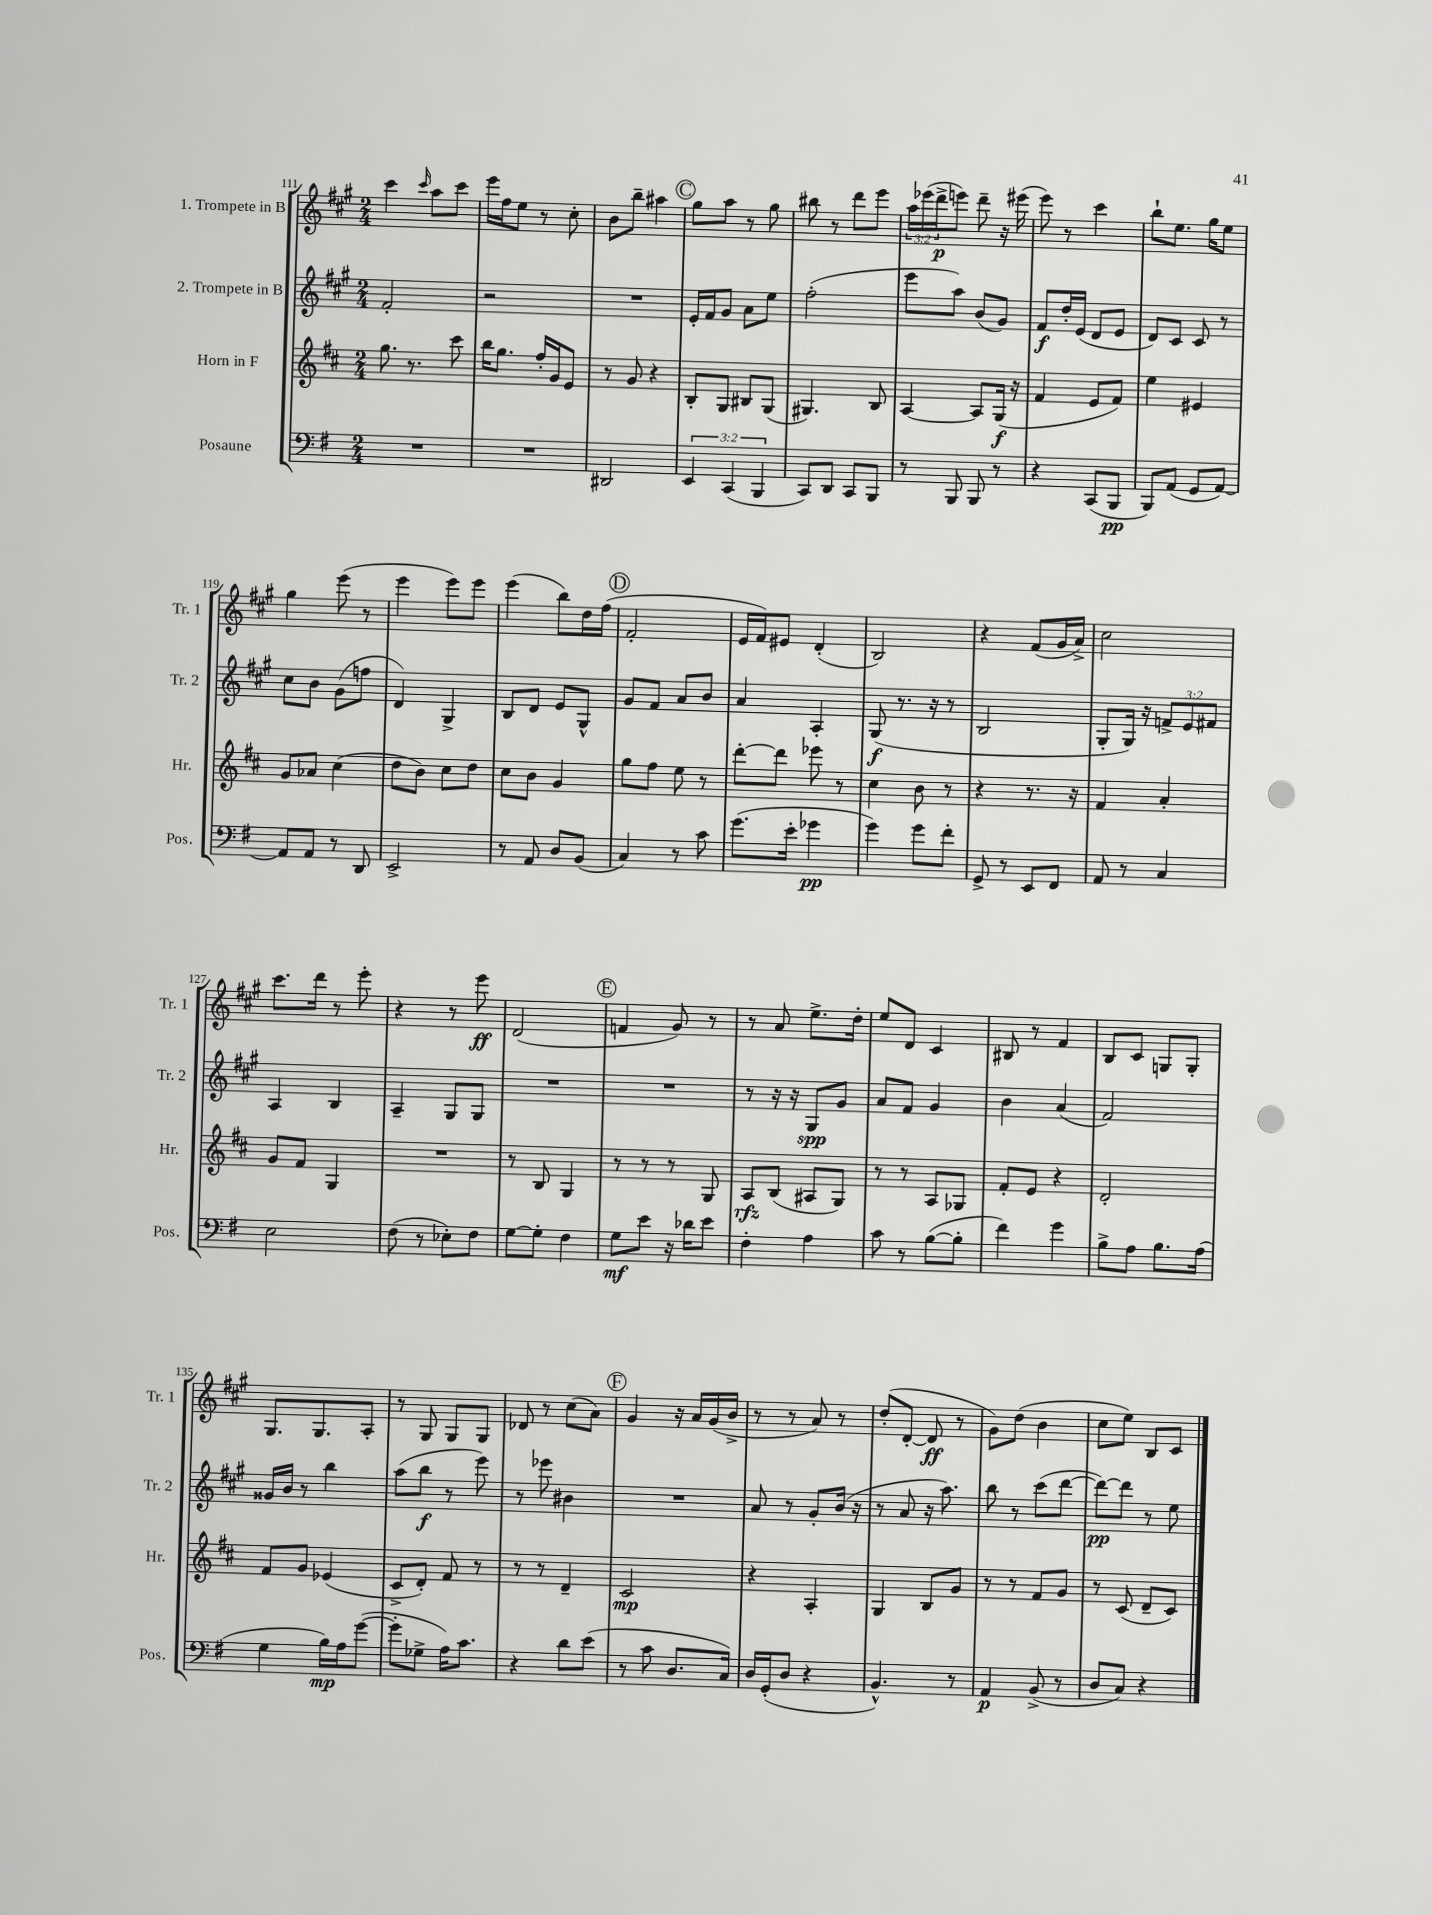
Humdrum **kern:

**kern	**kern	**kern	**kern
*staff4	*staff3	*staff2	*staff1
*clefF4	*clefG2	*clefG2	*clefG2
*k[f#]	*k[f#c#]	*k[f#c#g#]	*k[f#c#g#]
*M2/4	*M2/4	*M2/4	*M2/4
2r	8.gg	2f#'	4ccc#
.	8.r	.	.
.	.	.	16qqccc#
.	.	.	8aa
.	8ccc#	.	8ccc#
=	=	=	=
2r	16bb	2r	16eee
.	8.gg	.	16ff#
.	.	.	8ee
.	16ff#'	.	8r
.	16g	.	.
.	8e	.	8cc#'
=	=	=	=
2DD#	8r	2r	8b
.	8g	.	8bb~
.	4r	.	4aa#
=	=	=	=
6EE	8B'	16e'	8gg#
.	.	16f#	.
.	8G	8g#	8aa
(6CC	.	.	.
.	8B#	8a	8r
6BBB	.	.	.
.	(8G	8ee	8gg#
=	=	=	=
8CC)	4.G#)	(2ff#'	8bb#
8DD	.	.	8r
8CC	.	.	8ddd
8BBB	8B	.	8eee
=	=	=	=
8r	[4A	8eee	24aa
.	.	.	(24eee-
.	.	.	24ddd^
8BBB	.	8aa)	8eee)
8BBB	8A]	(8b	8ddd~
8r	(16G	8g#)	16r
.	16r	.	(16eee#
=	=	=	=
4r	4f#	8f#	8eee)
.	.	16dd'	8r
.	.	(16e	.
(8CC	8e	8d	4ccc#
8BBB	8f#)	8e	.
=	=	=	=
8BBB)	4ee	8d)	8bb`
(8AA	.	8c#	8.ee
8GG	4e#	8c#	.
.	.	.	16gg#
[8AA)	.	8r	8ee
=	=	=	=
8AA]	8g	8cc#	4gg#
8AA	8a-	8b	.
8r	(4cc#	(8g#	(8eee
8DD	.	8ff	8r
=	=	=	=
2EE^	8dd	4d)	4eee
.	8b)	.	.
.	8cc#	4G#^	8eee)
.	8dd	.	8eee
=	=	=	=
8r	8cc#	8B	(4eee
8AA	8b	8d	.
8D	4g	8e	8bb)
(8BB	.	8G#^^	16dd
.	.	.	(16ff#
=	=	=	=
4C)	8gg	8g#	2f#'
.	8ff#	8f#	.
8r	8ee	8a	.
8c	8r	8b	.
=	=	=	=
(8.g	[8ddd'	4a	16e
.	.	.	16f#)
.	8ddd]	.	8e#
16e'	.	.	.
4g-	8eee-	4A'	(4d'
.	8r	.	.
=	=	=	=
4g)	4cc#	(8G#	2B)
.	.	8.r	.
8g	8b	.	.
.	.	16r	.
8f#'	8r	8r	.
=	=	=	=
8GG^	4r	2B	4r
8r	.	.	.
8EE	8.r	.	(8f#
8FF#	.	.	16g#
.	16r	.	16a^)
=	=	=	=
8AA	4f#	8G#'	2cc#
8r	.	16G#)	.
.	.	16r	.
4C	4a'	12f^	.
.	.	12e	.
.	.	12f#	.
=	=	=	=
2E	8g	4A	8.ccc#
.	8f#	.	.
.	.	.	16ddd
.	4G	4B	8r
.	.	.	8eee'
=	=	=	=
(8F#	2r	4A~	4r
8r	.	.	.
8E-')	.	8G#	8r
8F#	.	8G#	8eee
=	=	=	=
[8G	8r	2r	(2d
8G']	8B	.	.
4F#	4G	.	.
=	=	=	=
8G	8r	2r	4f
8e	8r	.	.
16r	8r	.	8g#)
16d-	.	.	.
8e	8G	.	8r
=	=	=	=
4F#'	8A	8r	8r
.	(8B	16r	8a
.	.	16r	.
4A	8A#	8G#	8.ee^
.	8G)	8g#	.
.	.	.	16dd'
=	=	=	=
8c	8r	8a	8ee
8r	8r	8f#	8d
([8B	8A	4g#	4c#
8B']	8G-	.	.
=	=	=	=
4f#)	8f#'	4b	8B#
.	8e	.	8r
4g	4r	(4a	4f#
=	=	=	=
8B^	2d'	2f#)	8B
8A	.	.	8c#
8.B	.	.	8G
.	.	.	8G'
(16A	.	.	.
=	=	=	=
4G	8f#	16g##	8.G#
.	.	16b	.
.	8g	8r	.
.	.	.	8.G#
16B)	(4e-	4bb	.
16A	.	.	.
([8g	.	.	8A'
=	=	=	=
8g']	8c#^	(8aa	8r
8G-^	8d')	8bb	8G#
16A)	8f#	8r	8G#
8.c	.	.	.
.	8r	8eee)	8G#
=	=	=	=
4r	8r	8r	8d-
.	8r	8eee-	8r
8d	4d~	4b#	(8cc#
(8e	.	.	8a)
=	=	=	=
8r	2c#	2r	4g#
8c	.	.	.
8.D	.	.	16r
.	.	.	16a
.	.	.	(16g#
16C)	.	.	16b^
=	=	=	=
16D	4r	8a	8r
(16GG'	.	.	.
8D	.	8r	8r
4r	4A'	8g#'	8a)
.	.	(16b	8r
.	.	16r	.
=	=	=	=
4.BB^^)	4G	8r	(8dd'
.	.	8a	[8d'
.	8B	16r	8d]
.	.	8.aa)	.
8r	8g	.	8r
=	=	=	=
4AA	8r	8bb	8g#)
.	8r	8r	(8dd
(8BB^	8f#	(8ccc#	4b
8r	8g	[8ddd	.
=	=	=	=
8D	8r	8ddd_)	8cc#
8C)	(8c#	8ddd]	8ee)
4r	8d~	8r	8B
.	8c#)	8ee	8c#
==	==	==	==
*-	*-	*-	*-
